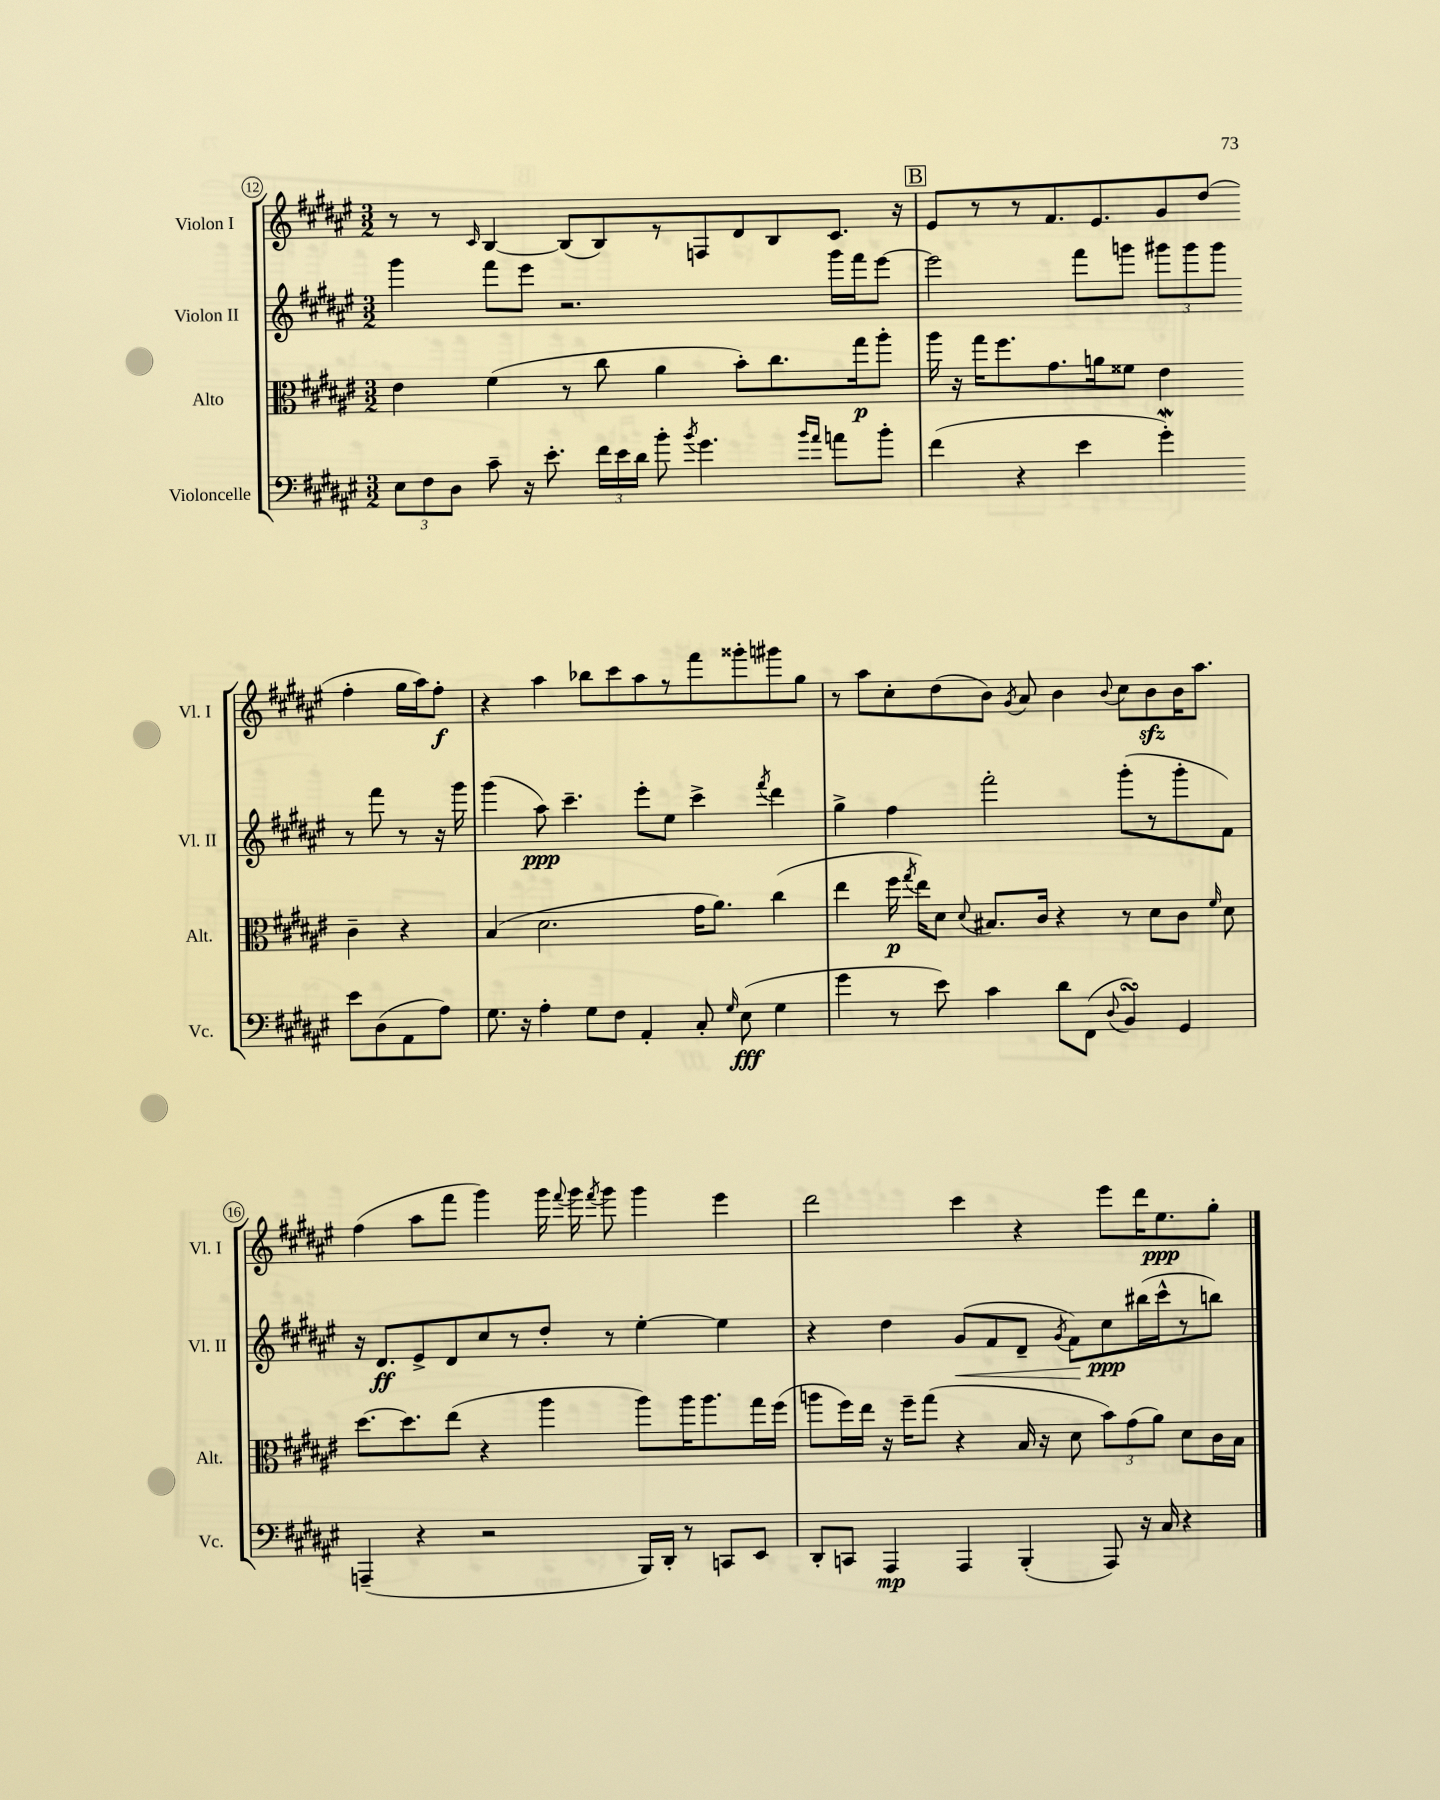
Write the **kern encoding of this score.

**kern	**kern	**kern	**kern
*staff4	*staff3	*staff2	*staff1
*clefF4	*clefC3	*clefG2	*clefG2
*k[f#c#g#d#a#e#]	*k[f#c#g#d#a#e#]	*k[f#c#g#d#a#e#]	*k[f#c#g#d#a#e#]
*M3/2	*M3/2	*M3/2	*M3/2
12E#\L	4e#\	4ggg#\	8r
12F#\	.	.	.
.	.	.	8r
12D#\J	.	.	.
.	.	.	16qqc#/
8c#~\	(4f#\	8fff#\L	[4B/
16r	.	8eee#\J	.
8.e#'\	.	.	.
.	8r	2.r	(8B/]L
24f#\LL	8cc#\	.	8B/)
24e#\	.	.	.
24d#\JJ	.	.	.
8b'\	4a#\	.	8r
8qb/	.	.	.
4.g#\	.	.	8F/
.	8b'\L)	.	8d#/
.	8.cc#\	.	8B/
16qqb/LL	.	.	.
16qqa#/JJ	.	.	.
8a\L	.	16ggg#\LL	8.c#/J
.	16gg#\k	16fff#\J	.
8b'\J	8aa#'\J	[8eee#\J	.
.	.	.	16r
=	=	=	=
(4f#\	16aa#\	2eee#\]	8e#/L
.	16r	.	.
.	16gg#\LK	.	8r
.	8.ff#\	.	.
4r	.	.	8r
.	8.g#\	.	8.f#/
4e#\	.	8fff#\L	.
.	16a\k	.	8.e#/
.	8f##\J	8ggg\J	.
4g#'\)	4e#\	12ggg#\L	8g#/
.	.	12ggg#\	.
.	.	.	(8dd#/J
.	.	12ggg#\J	.
8e#\L	4c#~\	8r	4ff#'\
(8D#\	.	8fff#\	.
8AA#\	4r	8r	16gg#\LL
.	.	.	16aa#\J)
8A#\J)	.	16r	8ff#'\J
.	.	16ggg#\	.
=	=	=	=
8.G#\	(4B/	(4ggg#\	4r
16r	.	.	.
4A#'\	2.d#\	8aa#\)	4aa#\
.	.	4.ccc#~\	.
8G#\L	.	.	8bb-\L
8F#\J	.	.	8ccc#\
4AA#'/	.	8eee#'\L	8aa#\
.	.	8ee#\J	8r
8C#'/	16g#\LK	4ccc#^\	8fff#\
.	8.a#\J)	.	.
16qqG#/	.	.	.
(8E#\	.	.	8ggg##'\
.	.	8qfff#/	.
4G#\	(4cc#\	4ddd#\	8ggg#\
.	.	.	8gg#\J
=	=	=	=
4g#\	4ee#\	4gg#^\	8r
.	.	.	8aa#\L
8r	16ff#\	4ff#\	8cc#'\
.	8qgg#/	.	.
.	16ee#\LK)	.	.
8e#\)	8d#\J	.	(8dd#\
.	8qqd#/	.	.
4c#\	8.B#/L	2fff#'\	8b\J)
.	.	.	8qg#/
.	.	.	8a#/
.	16c#/Jk	.	.
8d#\L	4r	.	4b\
(8FF#\J	.	.	.
8qqD#/	.	.	8qqb/
4BB/)	8r	(8ggg#'\L	8cc#\L
.	8d#\L	8r	8b\
4GG#/	8c#\J	8ggg#'\	16b\K
.	.	.	8.aa#\J
.	16qqf#/	.	.
.	8d#\	8f#\J)	.
=	=	=	=
(4AAA~/	[8.dd#\L	16r	(4ff#\
.	.	8.d#/L	.
.	8.dd#\]	.	.
4r	.	8e#^/	8aa#\L
.	(8ee#\J	8d#/	8fff#\J
2r	4r	8cc#/	4ggg#\)
.	.	8r	.
.	4aa#\	8dd#'/J	16ggg#\
.	.	.	8qqfff#/
.	.	.	16ggg#\
.	.	.	8qfff#/
.	.	8r	8ggg#\
16BBB/LL)	8aa#\L)	[4ee#'\	4ggg#\
16DD#'/JJ	.	.	.
8r	16aa#\K	.	.
.	8.aa#\	.	.
8CC/L	.	4ee#\]	4eee#\
8EE#/J	16gg#\L	.	.
.	(16ff#\JJ	.	.
=	=	=	=
8DD#'/L	8aa\L	4r	2ddd#\
8CC/J	16ff#\L)	.	.
.	16ee#\JJ	.	.
4AAA#/	16r	4dd#\	.
.	16ff#~\LK	.	.
.	(8gg#\J	.	.
4AAA#/	4r	(8g#/L	4ccc#\
.	.	8f#/	.
(4BBB'/	16B/	8d#~/J	4r
.	16r	.	.
.	.	8qg#/	.
.	8d#\	8f#\L)	.
8AAA#/)	12b\L)	8cc#\	8eee#\L
.	(12g#\	.	.
16r	.	(16bb#\L	16ddd#\K
.	12a#\J)	.	.
16C#/	.	16ccc#^^\J	8.ee#\
4r	8d#\L	8r	.
.	16c#\L	8bb\J)	8gg#'\J
.	16B\JJ	.	.
==	==	==	==
*-	*-	*-	*-
